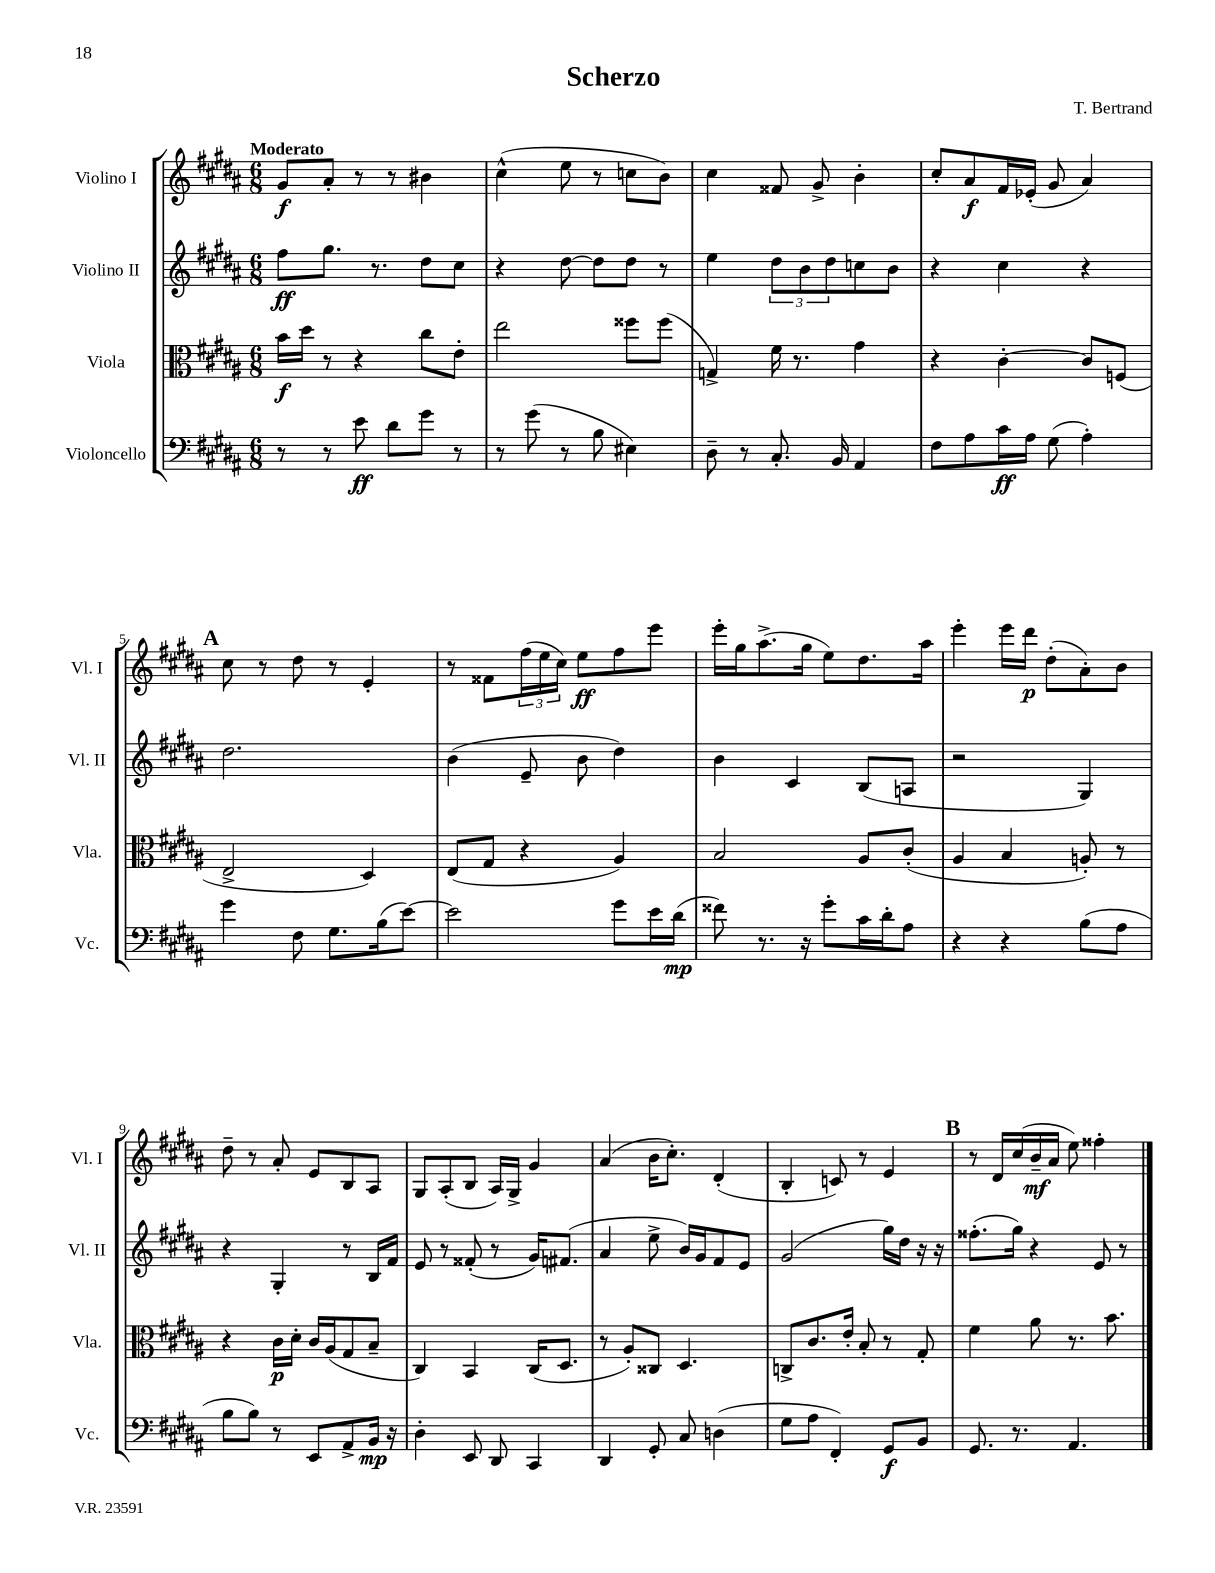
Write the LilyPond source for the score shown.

\header { title = "Scherzo" composer = "T. Bertrand" }
<<
\new StaffGroup <<
\new Staff = "s0" \with { instrumentName = "Violino I" shortInstrumentName = "Vl. I" } {
    \clef treble \key b \major \numericTimeSignature \time 6/8 \tempo "Moderato"
    gis'8\f ais'8-. r8 r8 bis'4 |
    cis''4-^( e''8 r8 c''8 b'8) |
    cis''4 fisis'8 gis'8-> b'4-. |
    cis''8-. ais'8\f fis'16 ees'16-.( gis'8 ais'4) |
    \mark \markup { \bold "A" } cis''8 r8 dis''8 r8 e'4-. |
    r8 fisis'8 \tuplet 3/2 { fis''16( e''16 cis''16) } e''8\ff fis''8 e'''8 |
    e'''16-. gis''16 ais''8.->( gis''16 e''8) dis''8. ais''16 |
    e'''4-. e'''16 dis'''16\p dis''8-.( ais'8-.) b'8 |
    dis''8-- r8 ais'8-. e'8 b8 ais8 |
    gis8 ais8-.( b8 ais16) gis16-> gis'4 |
    ais'4( b'16 cis''8.-.) dis'4-.( |
    b4-. c'8) r8 e'4 |
    \mark \markup { \bold "B" } r8 dis'16 cis''16( b'16--\mf ais'16 e''8) fisis''4-. \bar "|." |
}
\new Staff = "s1" \with { instrumentName = "Violino II" shortInstrumentName = "Vl. II" } {
    \clef treble \key b \major \numericTimeSignature \time 6/8
    fis''8\ff gis''8. r8. dis''8 cis''8 |
    r4 dis''8~ dis''8 dis''8 r8 |
    e''4 \tuplet 3/2 { dis''8 b'8 dis''8 } c''8 b'8 |
    r4 cis''4 r4 |
    \mark \markup { \bold "A" } dis''2. |
    b'4( e'8-- b'8 dis''4) |
    b'4 cis'4 b8( a8 |
    r2 gis4) |
    r4 gis4-. r8 b16 fis'16 |
    e'8 r8 fisis'8-.( r8 gis'16) fis'8.( |
    ais'4 e''8-> b'16) gis'16 fis'8 e'8 |
    gis'2( gis''16) dis''16 r16 r16 |
    \mark \markup { \bold "B" } fisis''8.-.( gis''16) r4 e'8 r8 \bar "|." |
}
\new Staff = "s2" \with { instrumentName = "Viola" shortInstrumentName = "Vla." } {
    \clef alto \key b \major \numericTimeSignature \time 6/8
    b'16\f dis''16 r8 r4 cis''8 e'8-. |
    e''2 fisis''8 fisis''8( |
    g4->) fis'16 r8. gis'4 |
    r4 cis'4~-. cis'8 f8( |
    \mark \markup { \bold "A" } e2-> dis4) |
    e8( gis8 r4 ais4) |
    b2 ais8 cis'8-.( |
    ais4 b4 a8-.) r8 |
    r4 cis'16\p dis'16-. cis'16 ais16( gis8 b8-- |
    cis4) b,4 cis16( dis8. |
    r8 ais8-.) cisis8 dis4. |
    c8-> cis'8. e'16-. b8-. r8 gis8-. |
    \mark \markup { \bold "B" } fis'4 ais'8 r8. b'8. \bar "|." |
}
\new Staff = "s3" \with { instrumentName = "Violoncello" shortInstrumentName = "Vc." } {
    \clef bass \key b \major \numericTimeSignature \time 6/8
    r8 r8 e'8\ff dis'8 gis'8 r8 |
    r8 gis'8( r8 b8 eis4) |
    dis8-- r8 cis8.-. b,16 ais,4 |
    fis8 ais8 cis'16\ff ais16 gis8( ais4-.) |
    \mark \markup { \bold "A" } gis'4 fis8 gis8. b16( e'8~) |
    e'2 gis'8 e'16 dis'16\mp( |
    fisis'8) r8. r16 gis'8-. cis'16 dis'16-. ais8 |
    r4 r4 b8( ais8 |
    b8 b8) r8 e,8 ais,8-> b,16\mp r16 |
    dis4-. e,8 dis,8 cis,4 |
    dis,4 gis,8-. cis8 d4( |
    gis8 ais8 fis,4-.) gis,8\f b,8 |
    \mark \markup { \bold "B" } gis,8. r8. ais,4. \bar "|." |
}
>>
>>
